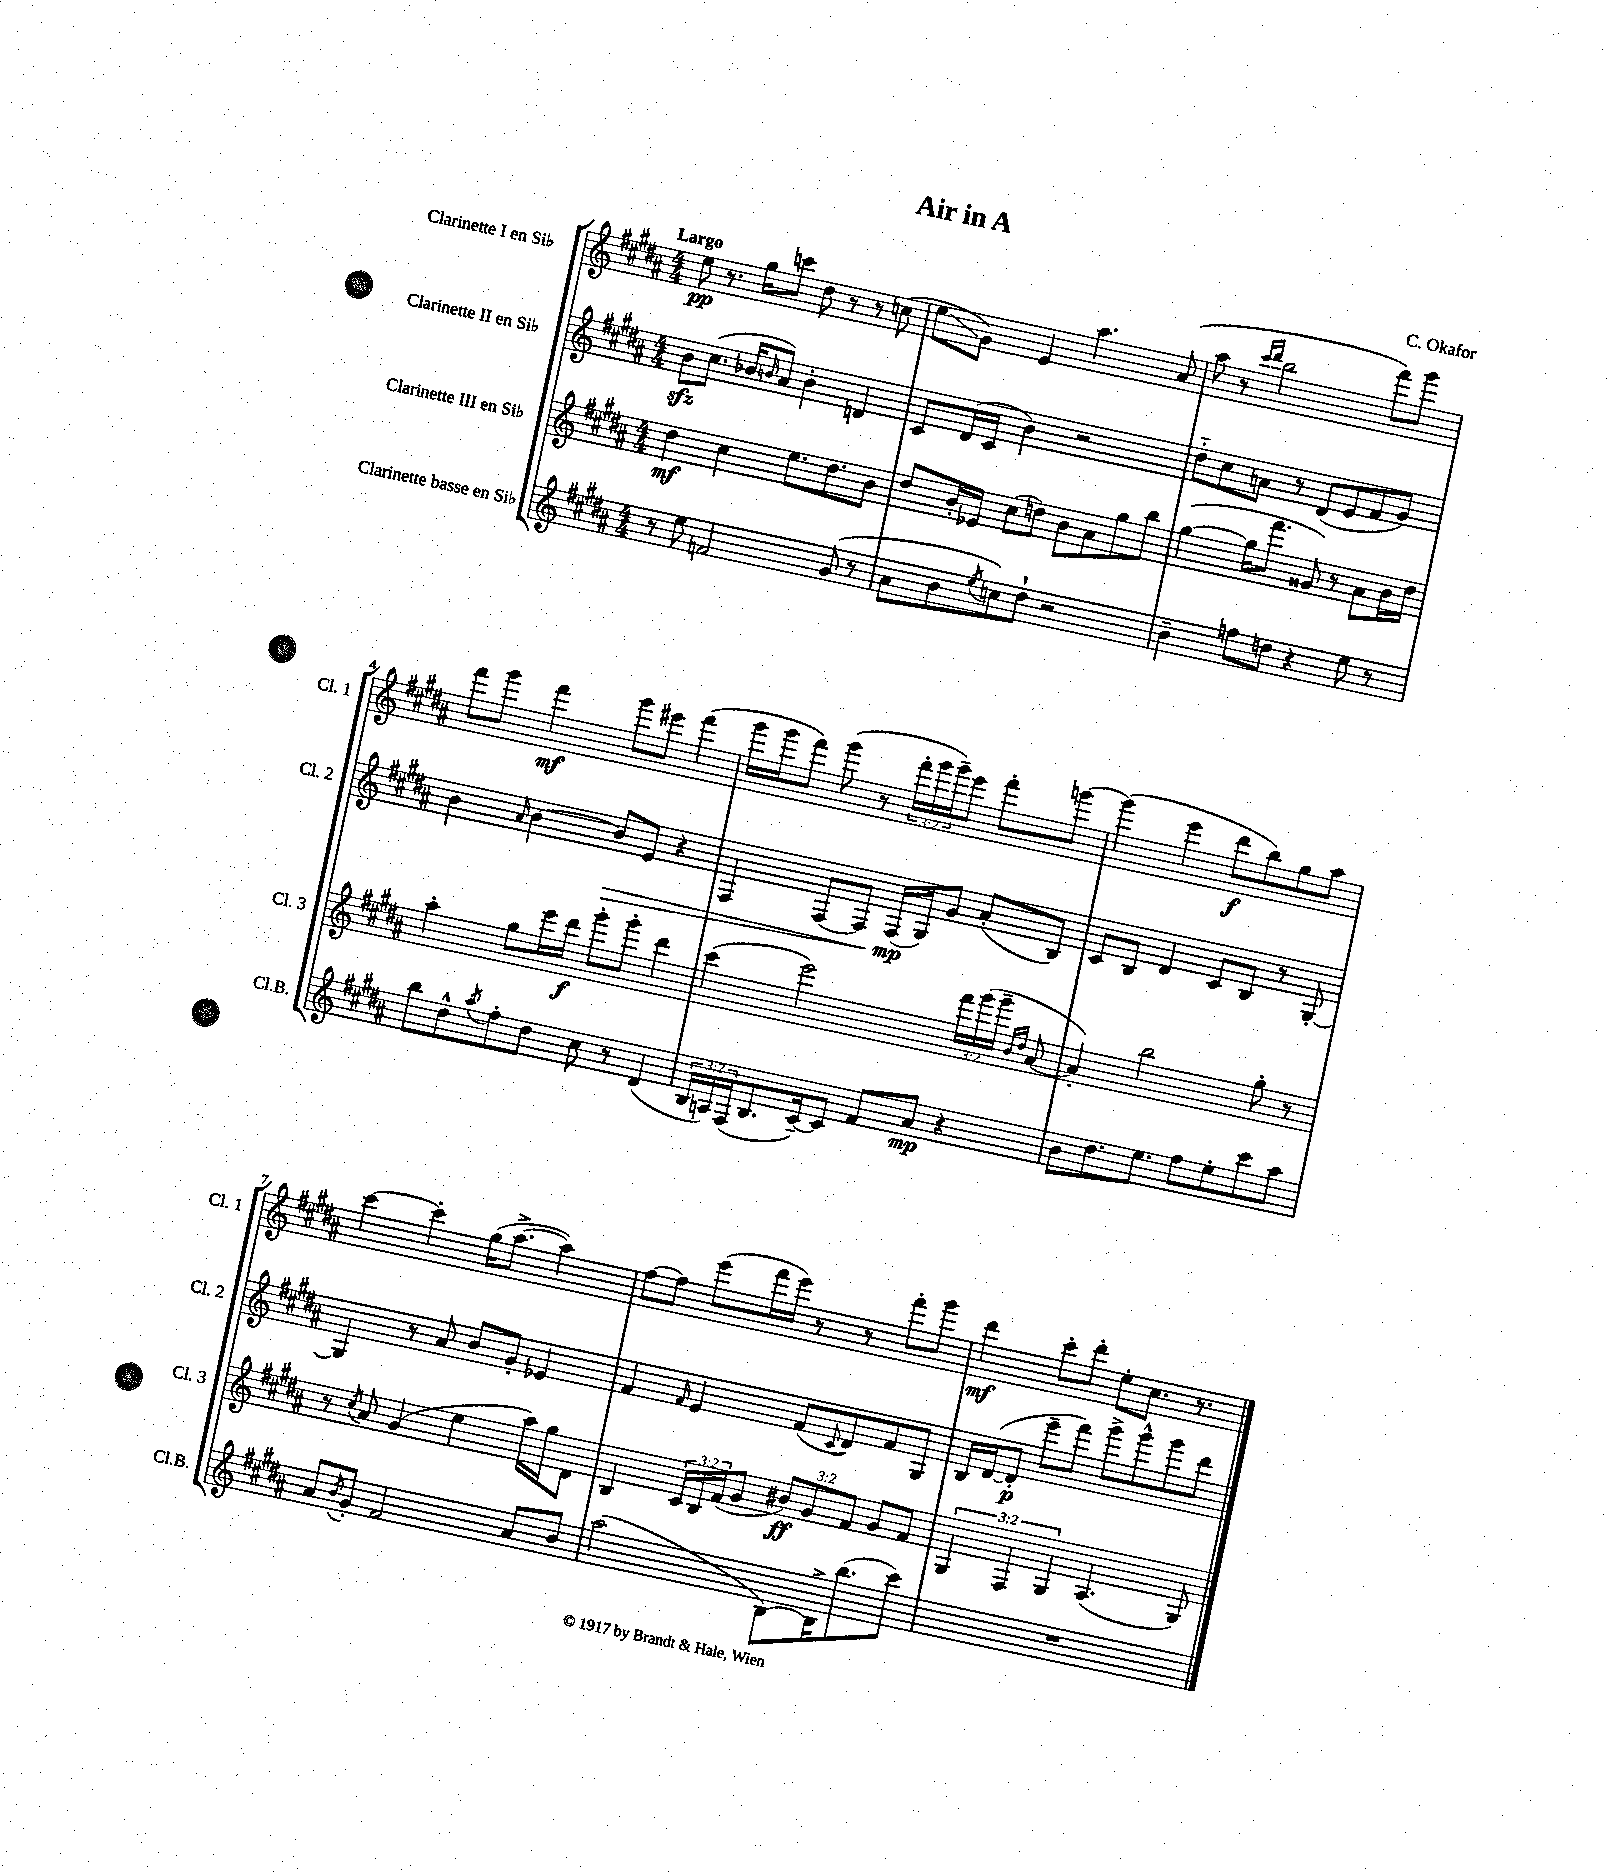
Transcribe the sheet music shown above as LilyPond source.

\header { title = "Air in A" composer = "C. Okafor" }
<<
\new StaffGroup <<
\new Staff = "s0" \with { instrumentName = "Clarinette I en Sib" shortInstrumentName = "Cl. 1" } {
    \clef treble \key b \major \numericTimeSignature \time 4/4 \override Staff.TupletNumber.text = #tuplet-number::calc-fraction-text \tempo "Largo"
    e''8\pp r8. gis''16 c'''8 dis''8 r8 r8 c''8( |
    e''8\glissando gis'8) e'4 ais''4. ais'8( |
    ais''8 r8 \grace { cis'''16 dis'''16 } b''2 fis'''8) gis'''8 |
    fis'''8 gis'''8 fis'''4\mf gis'''8 eis'''8 fis'''4( |
    gis'''16 gis'''16 fis'''8) gis'''8( r8 \tuplet 3/2 { fis'''16-. gis'''16 gis'''16--) } e'''8 fis'''8-. g'''8~ |
    g'''4( e'''4 dis'''8\f b''8) gis''8 ais''8 |
    cis'''4~ cis'''4-. gis''16( ais''8.~-> ais''4) |
    fis''8~ fis''8 e'''8( fis'''16 e'''16) r8 r8 fis'''8-. gis'''8 |
    dis'''4\mf cis'''8-. dis'''8-. e''8-. cis''8. r8. \bar "|." |
}
\new Staff = "s1" \with { instrumentName = "Clarinette II en Sib" shortInstrumentName = "Cl. 2" } {
    \clef treble \key b \major \numericTimeSignature \time 4/4
    b'8\sfz cis''8.( bes'16 \grace { b'16 } ais'8) b'4-. d'4 |
    cis'8 dis'16( cis'16 b'4) r2 |
    dis''8-_ cis''8 a'8 r8 dis'8( e'8 fis'8 gis'8) |
    b'4 \grace { ais'16 } b'4~ b'8\> e'8 r4 |
    fis4 fis8~ fis8 fis16\mp\!( gis16) gis'8 ais'8-.( b8) |
    cis'8 b8 dis'4 cis'8 b8 r8 gis8~-. |
    gis4 r8 ais'8 b'8 gis'8-. ees'4 |
    fis'4 \grace { fis'16 } e'4 fis'8( \appoggiatura { cis'8 } dis'8) fis'8 gis8 |
    b16 dis'16~( dis'8-.\p e'''8-- fis'''8) gis'''8-> gis'''8-^ gis'''8 dis'''8 \bar "|." |
}
\new Staff = "s2" \with { instrumentName = "Clarinette III en Sib" shortInstrumentName = "Cl. 3" } {
    \clef treble \key b \major \numericTimeSignature \time 4/4 \override Staff.TupletNumber.text = #tuplet-number::calc-fraction-text
    dis''4\mf cis''4 e''8. dis''8. b'8 |
    dis''8 b'16-. ees'16 cis''8( d''8) b'8 ais'8 gis''8 b''8 |
    gis''4~( gis''16 fis'''8. gisis'8) r8 ais'8 b'16 dis''16 |
    ais''4-. gis''8 e'''16 dis'''16\f gis'''8-. gis'''8-. dis'''4 |
    cis'''4( e'''2) \tuplet 3/2 { fis'''16 gis'''16( gis'''16-- } \grace { b'16 dis''16 } ais'8~ |
    ais'4-.) b''2 gis''8-. r8 |
    r8 \acciaccatura { cis''8 } ais'8 gis'4( e''4 ais''16) gis''16 dis'8 |
    b4 \tuplet 3/2 { cis'16 b16 fis'16( } gis'8 \tuplet 3/2 { bis'8\ff) gis'8 fis'8 } gis'8 fis'8 |
    \tuplet 3/2 { gis4 fis4 gis4 } ais4.( gis8) \bar "|." |
}
\new Staff = "s3" \with { instrumentName = "Clarinette basse en Sib" shortInstrumentName = "Cl.B." } {
    \clef treble \key b \major \numericTimeSignature \time 4/4 \override Staff.TupletNumber.text = #tuplet-number::calc-fraction-text
    r8 e''8 f'2 gis'8( r8 |
    ais'8 b'8 \acciaccatura { e''8 } c''8) dis''8-! r2 |
    b'4-- f''8 d''8 r4 e''8 r8 |
    b''8 dis''8-^ \acciaccatura { ais''8 } fis''8-. dis''8 cis''8 r8 dis'4( |
    \tuplet 3/2 { b16 a16) fis16( } b8. cis'16~--) cis'8 fis'8 ais'8\mp r4 |
    b'8 dis''8. e''8. fis''8 e''8-. cis'''8 ais''8 |
    ais'8 \acciaccatura { b'8 } gis'8-. fis'2 ais'8 b'8 |
    ais''2( b8~) b16-> b''8.( cis'''8) |
    R1 \bar "|." |
}
>>
>>
